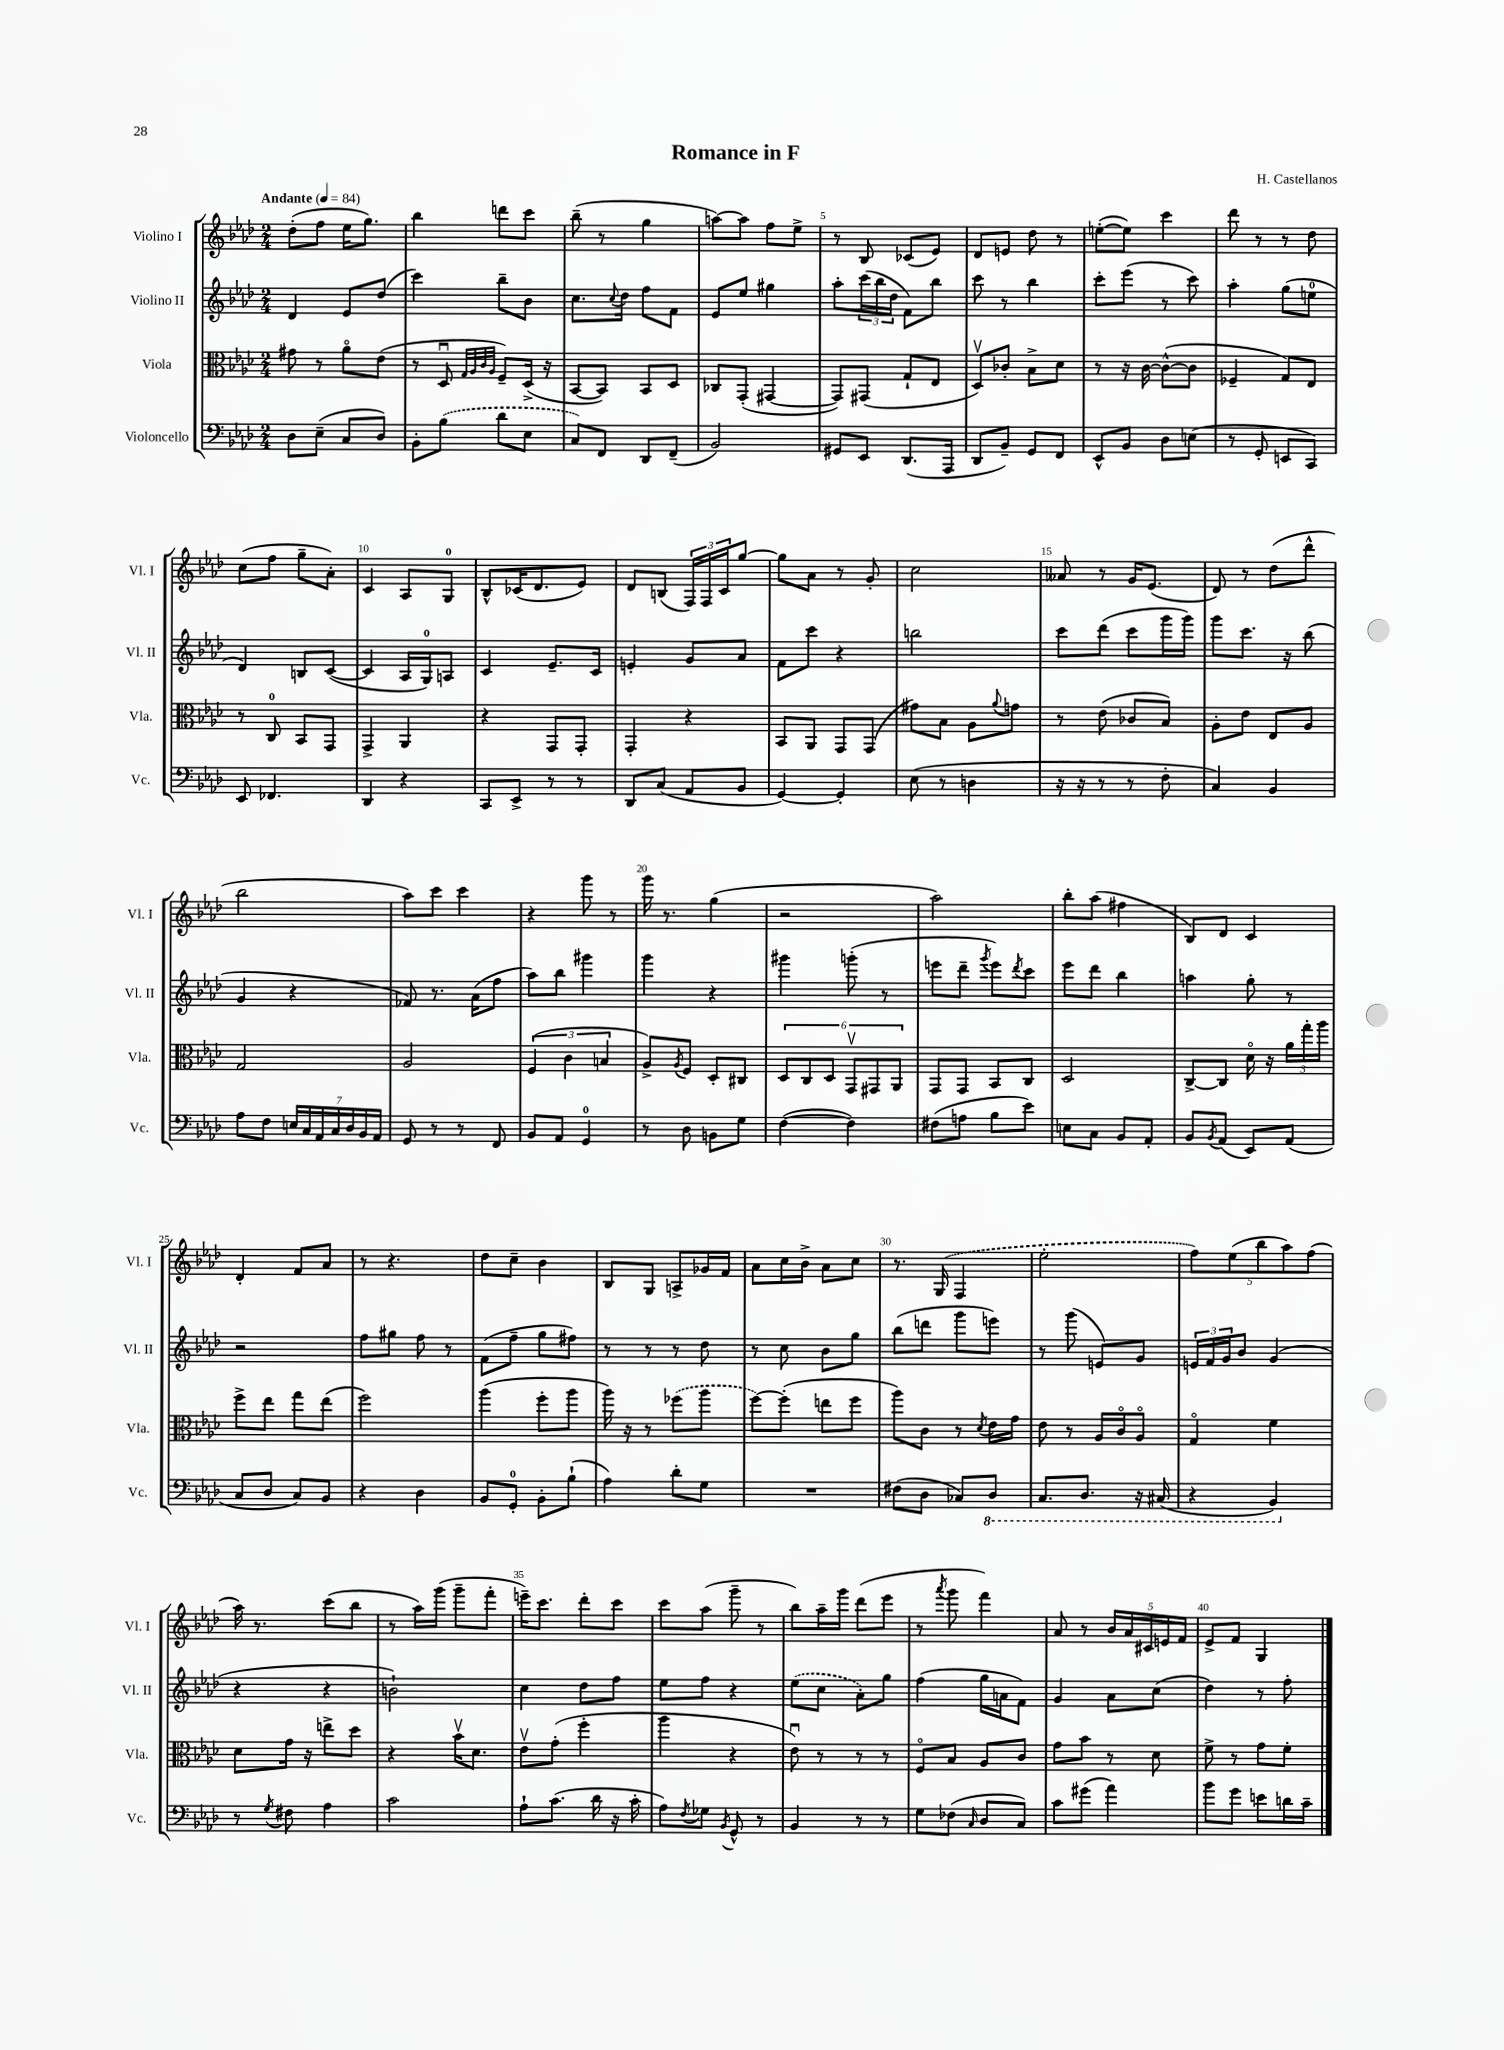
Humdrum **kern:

**kern	**kern	**kern	**kern
*staff4	*staff3	*staff2	*staff1
*clefF4	*clefC3	*clefG2	*clefG2
*k[b-e-a-d-]	*k[b-e-a-d-]	*k[b-e-a-d-]	*k[b-e-a-d-]
*M2/4	*M2/4	*M2/4	*M2/4
*MM84	*MM84	*MM84	*MM84
8D-\L	8g#\	4d-/	(8dd-'\L
(8E-~\J	8r	.	8ff\J
8C/L	8a-o\L	8e-/L	16ee-\LK
.	.	.	8.gg\J)
8D-/J)	(8e-\J	(8dd-/J	.
=	=	=	=
8BB-'\L	8r	4ccc\)	4bb-\
(8B-\J	8D-u/	.	.
.	32qqG/LLL	.	.
.	32qqA-/	.	.
.	32qqc/	.	.
.	32qqA-/JJJ	.	.
8d-\L	8F~/L)	8bb-~\L	8ddd\L
8E-\J	(16D-^/Jk	8b-\J	8ccc\J
.	16r	.	.
=	=	=	=
8C/L)	[8BB-/L	8.cc\L	(8bb-~\
8FF/J	8BB-/]J)	.	8r
.	.	8qqcc/	.
.	.	16dd-\Jk	.
8DD-/L	8BB-/L	8ff\L	4gg\
(8FF~/J	8D-/J	8f\J	.
=	=	=	=
2BB-/)	8C-/L	8e-/L	[8aa\L)
.	(8GG'/J	8ee-/J	8aa\]J
.	[4GG#/	4gg#\	8ff\L
.	.	.	8ee-^\J
=	=	=	=
8GG#/L	8GG#/]L)	8aa-'\L	8r
8EE-/J	(8GG#/J	(24ccc\L	8B-/
.	.	24bb-\	.
.	.	24dd-\JJ	.
(8.DD-/L	8G`/L	8f\L)	(8c-/L
.	8E-/J	8bb-\J	8e-/J)
16AAA-/Jk	.	.	.
=	=	=	=
8DD-/L	8D-v/L)	8ccc\	8d-/L
8BB-~/J)	8c-'/J	8r	8e/J
8GG/L	8B-^\L	4bb-\	8dd-\
8FF/J	8d-\J	.	8r
=	=	=	=
8EE-^^/L	8r	8ccc'\L	([8ee'\L
8BB-/J	16r	(8eee-\J	8ee\]J)
.	[16c\	.	.
8D-\L	(8c^^\_L	8r	4ccc\
(8E\J	8c\]J	8ccc\)	.
=	=	=	=
8r	4F-~/	4aa-'\	8ddd-\
8GG'/	.	.	8r
8EE/L	8G/L)	(8gg\L	8r
8CC/J)	8E-/J	8ee\J	8dd-\
=	=	=	=
8EE-/	8r	4d-/)	(8cc\L
4.FF-/	8C/	.	8ff\J
.	8BB-/L	8B/L	8gg~\L
.	8GG/J	([8c/J	8a-'\J)
=	=	=	=
4DD-/	4GG^/	4c/]	4c/
4r	4AA-/	16A-/LL	8A-/L
.	.	16G/J)	.
.	.	8A/J	8G/J
=	=	=	=
8CC/L	4r	4c/	8B-^^/L
8EE-^/J	.	.	(16c-/K
.	.	.	8.d-/
8r	8GG/L	8.e-~/L	.
8r	8GG'/J	.	8e-/J)
.	.	16c/Jk	.
=	=	=	=
8DD-/L	4GG'/	4e'/	8d-/L
(8C/J	.	.	(8B/J
8AA-/L	4r	8g/L	24F/LL)
.	.	.	24F/
.	.	.	24c/J
8BB-/J	.	8a-/J	[8gg/J
=	=	=	=
[4GG/)	8BB-/L	8f\L	8gg\]L
.	8AA-/J	8ccc\J	8a-\J
4GG'/]	8GG/L	4r	8r
.	(8GG/J	.	8g'/
=	=	=	=
(8E-\	8g#\L)	2bb\	2cc\
8r	8B-\J	.	.
4D\	8A-\L	.	.
.	8qqa-/	.	.
.	8g\J	.	.
=	=	=	=
16r	8r	8ccc\L	8a--/
16r	.	.	.
8r	(8e-\	(8ddd-\J	8r
8r	8c-/L	8ccc\L	16g/LK
.	.	.	(8.e-/J
8F'\	8B-/J)	16ggg\L	.
.	.	16ggg\JJ)	.
=	=	=	=
4C/)	8A-'\L	8ggg\L	8d-/)
.	8e-\J	8.ccc\J	8r
4BB-/	8E-/L	.	(8dd-\L
.	.	16r	.
.	8A-/J	(8bb-\	8ddd-^^\J
=	=	=	=
8A-\L	2G/	4g/	2bb-\
8F\J	.	.	.
28E/LL	.	4r	.
28C/	.	.	.
28AA-/	.	.	.
28C/	.	.	.
28D-/	.	.	.
28BB-/	.	.	.
28AA-/JJ	.	.	.
=	=	=	=
8GG/	2A-/	8f-/)	8aa-\L)
8r	.	8.r	8ccc\J
8r	.	.	4ccc\
.	.	(16a-\LK	.
8FF/	.	8ff\J	.
=	=	=	=
8BB-/L	(6F/	8aa-\L)	4r
8AA-/J	.	8bb-\J	.
.	6c\	.	.
4GG/	.	4ggg#\	8ggg\
.	6B/	.	.
.	.	.	8r
=	=	=	=
8r	8A-^/L)	4ggg\	16ggg\
.	.	.	8.r
.	8qA-/	.	.
8D-\	8F/J	.	.
8BB\L	8D-'/L	4r	(4gg\
8G\J	8C#/J	.	.
=	=	=	=
([4F\	12D-/L	4ggg#\	2r
.	12C/	.	.
.	12D-/J	.	.
4F\])	12GGv/L	(8ggg'\	.
.	12GG#/	.	.
.	.	8r	.
.	12AA-/J	.	.
=	=	=	=
(8F#\L	8GG/L	8eee\L	2aa-\)
8A\J	8GG/J	8ddd-~\J	.
.	.	8qggg/	.
8B-\L	8BB-/L	8eee\L)	.
.	.	8qddd-/	.
8e-\J)	8C/J	8ccc\J	.
=	=	=	=
8E\L	2D-/	8eee-\L	8bb-'\L
8C\J	.	8ddd-\J	(8aa-\J
8BB-/L	.	4bb-\	4ff#\
8AA-'/J	.	.	.
=	=	=	=
8BB-/L	[8C^/L	4aa\	8B-/L)
8qBB-/	.	.	.
(8AA-/J	8C/]J	.	8d-/J
8EE-/L)	16d-o\	8gg'\	4c/
.	16r	.	.
(8AA-/J	24a-\LL	8r	.
.	24gg'\	.	.
.	24aa-\JJ	.	.
=	=	=	=
8C/L	8ff^\L	2r	4d-'/
8D-/J	8ee-\J	.	.
8C/L)	8gg\L	.	8f/L
8BB-/J	(8ee-\J	.	8a-/J
=	=	=	=
4r	2ff\)	8ff\L	8r
.	.	8gg#\J	4.r
4D-\	.	8ff\	.
.	.	8r	.
=	=	=	=
8BB-/L	(4aa-\	(8f\L	8dd-\L
8GG'/J	.	8ff~\J	8cc~\J
8BB-'\L	8ff'\L	8gg\L	4b-\
(8B-`\J	8aa-\J	8ff#\J)	.
=	=	=	=
4A-\)	16aa-\)	8r	8B-/L
.	16r	.	.
.	8r	8r	8G/J
8d-'\L	(8ff-\L	8r	8A^/L
8G\J	8aa-\J	8dd-\	16g-/L
.	.	.	16f/JJ
=	=	=	=
2r	[8ff\L)	8r	8a-\L
.	(8ff'\]J	8cc\	16cc\L
.	.	.	16b-^\JJ
.	8ee\L	8b-\L	8a-\L
.	8ff\J	8gg\J	8cc\J
=	=	=	=
(8F#\L	8aa-\L)	(8bb-\L	8.r
8D-\J	8c\J	8ddd\J	.
.	.	.	(16G/
8C-/L)	8r	8ggg\L	4F/
.	8qd-/	.	.
8DD-/J	16e-\LL	8eee\J)	.
.	16g\JJ	.	.
=	=	=	=
8.CC/L	8e-\	8r	2ee-'\
.	8r	(8ggg\	.
8.DD-/J	.	.	.
.	16A-/LL	8e/L)	.
.	16co/J	.	.
16r	8A-o/J	8g/J	.
(16CC#/	.	.	.
=	=	=	=
4r	4Go/	24e/LL	10ff\L)
.	.	24f/	.
.	.	24g/J	.
.	.	.	(10ee-\
.	.	8b-/J	.
.	.	.	10bb-\
4BBB-/)	4f\	(4g/	.
.	.	.	10aa-\)
.	.	.	(10ff\J
=	=	=	=
8r	8d-\L	4r	16aa-\)
.	.	.	8.r
8qG/	.	.	.
8F#\	16g\Jk	.	.
.	16r	.	.
4A-\	8ee^\L	4r	(8ccc\L
.	8dd-\J	.	8bb-\J
=	=	=	=
2c\	4r	2b`\)	8r
.	.	.	16aa-\LL)
.	.	.	(16ggg\JJ
.	16b-v\LK	.	8ggg~\L
.	8.d-\J	.	.
.	.	.	8fff'\J
=	=	=	=
8A-`\L	8e-v\L	4cc\	16eee~\LK)
.	.	.	8.ccc\J
(8.c\J	(8g'\J	.	.
.	4ff'\	8dd-\L	8ddd-'\L
16d-\	.	.	.
16r	.	8ff\J	8ccc\J
16c'\	.	.	.
=	=	=	=
8A-\L)	4aa-\	8ee-\L	8ccc\L
8qF/	.	.	.
8G-\J	.	8ff\J	(8aa-\J
8qBB-/	.	.	.
8GG^^/	4r	4r	8ggg~\
8r	.	.	8r
=	=	=	=
4BB-/	8e-u\)	(8ee-\L	8bb-\L)
.	8r	8cc\J	16aa-~\L
.	.	.	16ggg\JJ
8r	8r	8a-'\L)	(8ddd-\L
8r	8r	8gg\J	8eee-\J
=	=	=	=
8G\L	8Fo/L	(4ff\	8r
.	.	.	8qaaa-/
(8F-\J	8B-/J	.	8ggg\
16qqC/	.	.	.
8D-/L	8A-/L	16gg\LL	4fff\)
.	.	16a\J	.
8C/J)	8c/J	8f\J)	.
=	=	=	=
8c\L	8g\L	4g/	8a-/
(8g#\J	8b-\J	.	8r
4a-\)	8r	8a-\L	20b-/LL
.	.	.	20a-/
.	.	.	20c#/
.	8d-\	(8cc\J	.
.	.	.	20e/
.	.	.	20f/JJ
=	=	=	=
8b-\L	8f^\	4dd-\)	8e-^/L
8g\J	8r	.	8f/J
8e\L	8g\L	8r	4G/
16d\L	8f'\J	8ff'\	.
16c~\JJ	.	.	.
==	==	==	==
*-	*-	*-	*-
